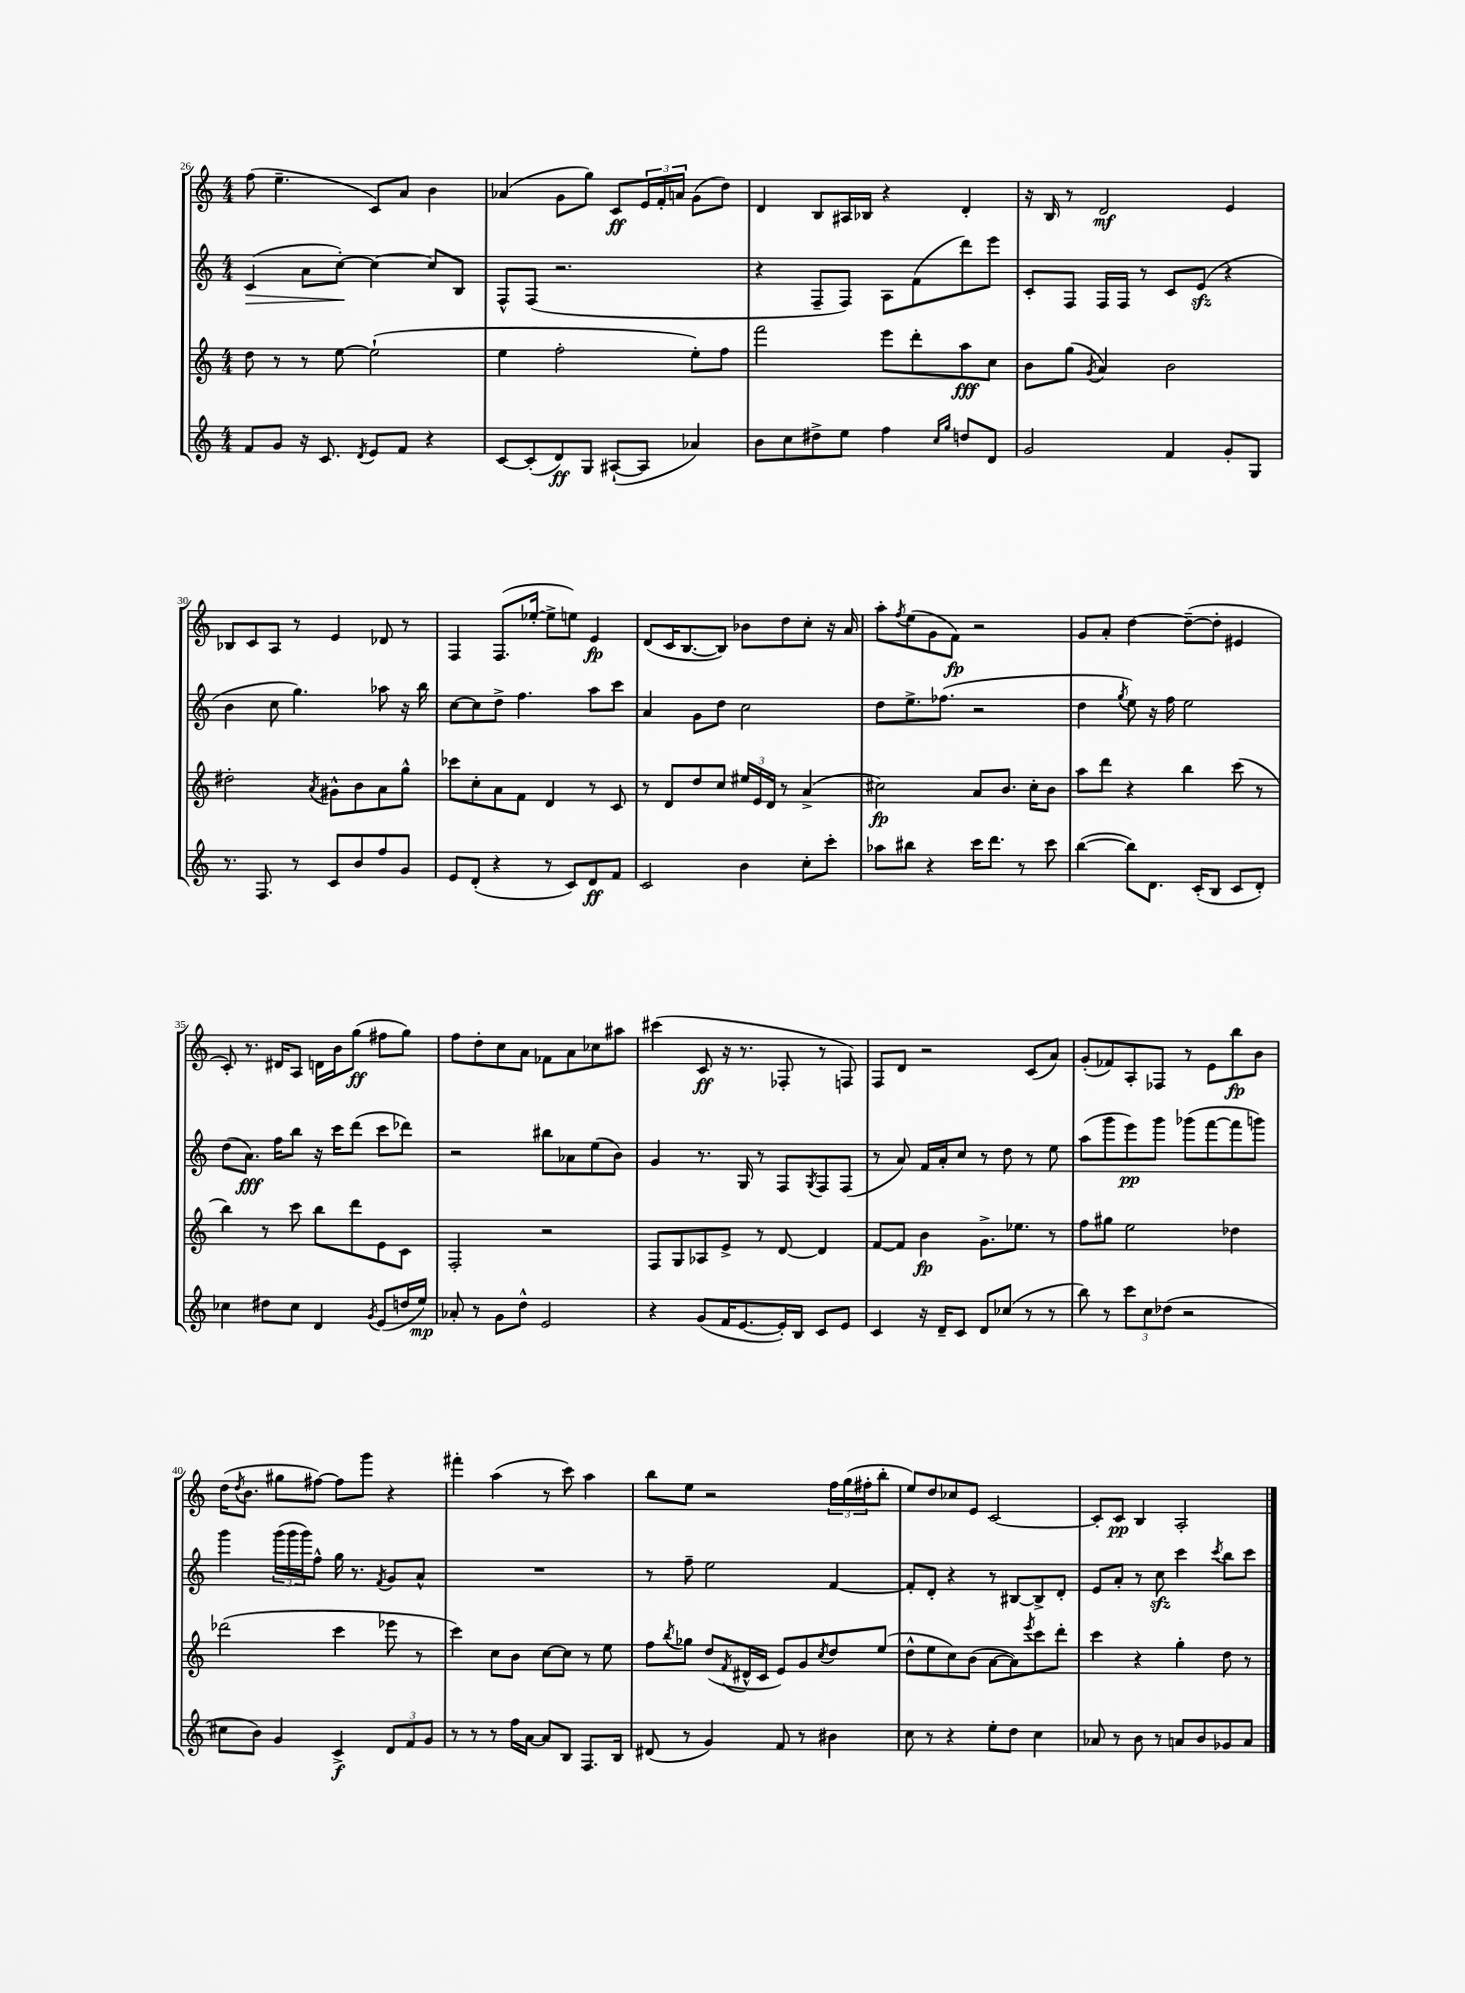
<<
\new StaffGroup <<
\new Staff = "s0" {
    \clef treble \key c \major \numericTimeSignature \time 4/4
    f''8( e''4.-- c'8) a'8 b'4 |
    aes'4( g'8 g''8) c'8\ff \tuplet 3/2 { e'16 f'16-. a'16 } g'8( d''8) |
    d'4 b8 ais16 bes16 r4 d'4-. |
    r16 b16 r8 d'2\mf e'4 |
    bes8 c'8 a8 r8 e'4 des'8 r8 |
    f4 f8.( ees''16~-. ees''8-> e''8) e'4\fp |
    d'8( c'16 b8.~ b8) bes'8 d''8 c''8-. r16 a'16 |
    a''8-. \acciaccatura { f''8 } e''8( g'8 f'8\fp) r2 |
    g'8 a'8-. d''4~ d''8~--( d''8-. eis'4 |
    c'8-.) r8. dis'16 a8 d'16 b'16 g''8\ff( fis''8 g''8) |
    f''8 d''8-. c''8 a'8 fes'8 a'8 ces''8 ais''8 |
    cis'''4( c'8\ff r16 r8. fes8-. r8 f8) |
    f8 d'8 r2 c'8( a'8) |
    g'8-.( fes'8) a8-. fes8 r8 e'8 b''8\fp b'8 |
    d''16( \acciaccatura { d''8 } b'8. gis''8 fis''8~) fis''8 g'''8 r4 |
    fis'''4-. a''4( r8 c'''8) a''4 |
    b''8 e''8 r2 \tuplet 3/2 { f''16 g''16( fis''16-. } b''8-. |
    e''8) d''8 ces''8 e'8 c'2~ |
    c'8-. c'8\pp b4 a2-. \bar "|." |
}
\new Staff = "s1" {
    \clef treble \key c \major \numericTimeSignature \time 4/4
    c'4\>( a'8 c''8~-.\!) c''4~ c''8 b8 |
    f8-^ f8( r2. |
    r4 f8-- f8) a8 f'8( d'''8) e'''8 |
    c'8-. f8 f16 f16 r8 c'8 e'8\sfz( r4 |
    b'4 c''8 g''4.) aes''8 r16 b''16 |
    c''8~ c''8 d''8-> f''4. a''8 c'''8 |
    a'4 g'8 d''8 c''2 |
    d''8 e''8.-> fes''8.( r2 |
    d''4 \acciaccatura { g''8 } e''8) r16 f''16 e''2 |
    d''8( a'8.\fff) f''16 b''8 r16 c'''16 d'''8( c'''8 des'''8) |
    r2 bis''8 aes'8 e''8( b'8) |
    g'4 r8. g16 r8 f8 \acciaccatura { g8 } f8 f8( |
    r8 a'8) f'16 a'16-. c''8 r8 d''8 r8 e''8 |
    a''8( g'''8 e'''8\pp) g'''8 ges'''8( f'''8~ f'''8 g'''8) |
    g'''4 \tuplet 3/2 { g'''16( g'''16 g'''16) } f''8-^ g''16 r8. \acciaccatura { f'8 } g'8 a'8-^ |
    R1 |
    r8 f''8-- e''2 f'4~ |
    f'8-. d'8-. r4 r8 bis8~ bis8-> d'8-. |
    e'8 a'8-. r8 c''8\sfz c'''4 \acciaccatura { c'''8 } b''8 c'''8 \bar "|." |
}
\new Staff = "s2" {
    \clef treble \key c \major \numericTimeSignature \time 4/4
    d''8 r8 r8 e''8~ e''2-!( |
    e''4 f''2-. e''8-.) f''8 |
    f'''2 e'''8 d'''8-. a''8\fff c''8 |
    b'8 g''8( \acciaccatura { g'8 } a'4) b'2 |
    dis''2-. \acciaccatura { a'8 } gis'8-^ b'8 a'8 g''8-^ |
    ces'''8 c''8-. a'8 f'8 d'4 r8 c'8 |
    r8 d'8 d''8 c''8 \tuplet 3/2 { eis''16 e'16 d'16 } r8 a'4->( |
    cis''2\fp) a'8 b'8. cis''16-. b'8 |
    a''8 d'''8 r4 b''4 c'''8( r8 |
    b''4) r8 c'''8 b''8 d'''8 e'8 c'8 |
    f2-. r2 |
    f8 g8 aes8 e'8-> r8 d'8~ d'4 |
    f'8~ f'8 b'4\fp g'8.-> ees''8. r8 |
    f''8 gis''8 e''2 des''4 |
    des'''2( c'''4 ees'''8 r8 |
    c'''4) c''8 b'8 c''8~ c''8 r8 e''8 |
    f''8 \acciaccatura { b''8 } ges''8 d''8( \acciaccatura { f'8 } dis'16-^ c'16 e'8) g'8 \acciaccatura { c''8 } d''8 e''8( |
    d''8-^ e''8 c''8) b'8( a'8~ a'8) \acciaccatura { e'''8 } c'''8 d'''8-. |
    c'''4 r4 g''4-. d''8 r8 \bar "|." |
}
\new Staff = "s3" {
    \clef treble \key c \major \numericTimeSignature \time 4/4
    f'8 g'8 r16 c'8. \acciaccatura { d'8 } e'8 f'8 r4 |
    c'8~ c'8-.( d'8\ff) g8 ais8~-!( ais8 aes'4) |
    b'8 c''8 dis''8-> e''8 f''4 \grace { c''16 g''16 } d''8 d'8 |
    g'2 f'4 g'8-. g8 |
    r8. f8. r8 c'8 b'8 f''8 g'8 |
    e'8 d'8-.( r4 r8 c'8) d'8\ff f'8 |
    c'2 b'4 c''8-. c'''8-. |
    aes''8 bis''8 r4 c'''16 d'''8. r8 c'''8 |
    b''4~( b''8) d'8. c'16-.( b8 c'8 d'8-.) |
    ces''4 dis''8 ces''8 d'4 \acciaccatura { g'8 } e'8( d''16 e''16\mp) |
    aes'8-. r8 g'8 d''8-^ e'2 |
    r4 g'8( f'16 e'8.~ e'16-.) b16 c'8 e'8 |
    c'4 r16 d'16-- c'8 d'8 ces''8( r8 r8 |
    b''8) r8 \tuplet 3/2 { c'''8 c''8 des''8( } r2 |
    cis''8 b'8) g'4 c'4->\f \tuplet 3/2 { d'8 f'8 g'8 } |
    r8 r8 r8 f''16 a'16~ a'8 b8 f8. b16 |
    dis'8( r8 g'4) f'8 r8 bis'4 |
    c''8 r8 r4 e''8-. d''8 c''4 |
    aes'8 r8 b'8 r8 a'8 b'8 ges'8 a'8 \bar "|." |
}
>>
>>
\layout { \context { \Score currentBarNumber = #26 } }
